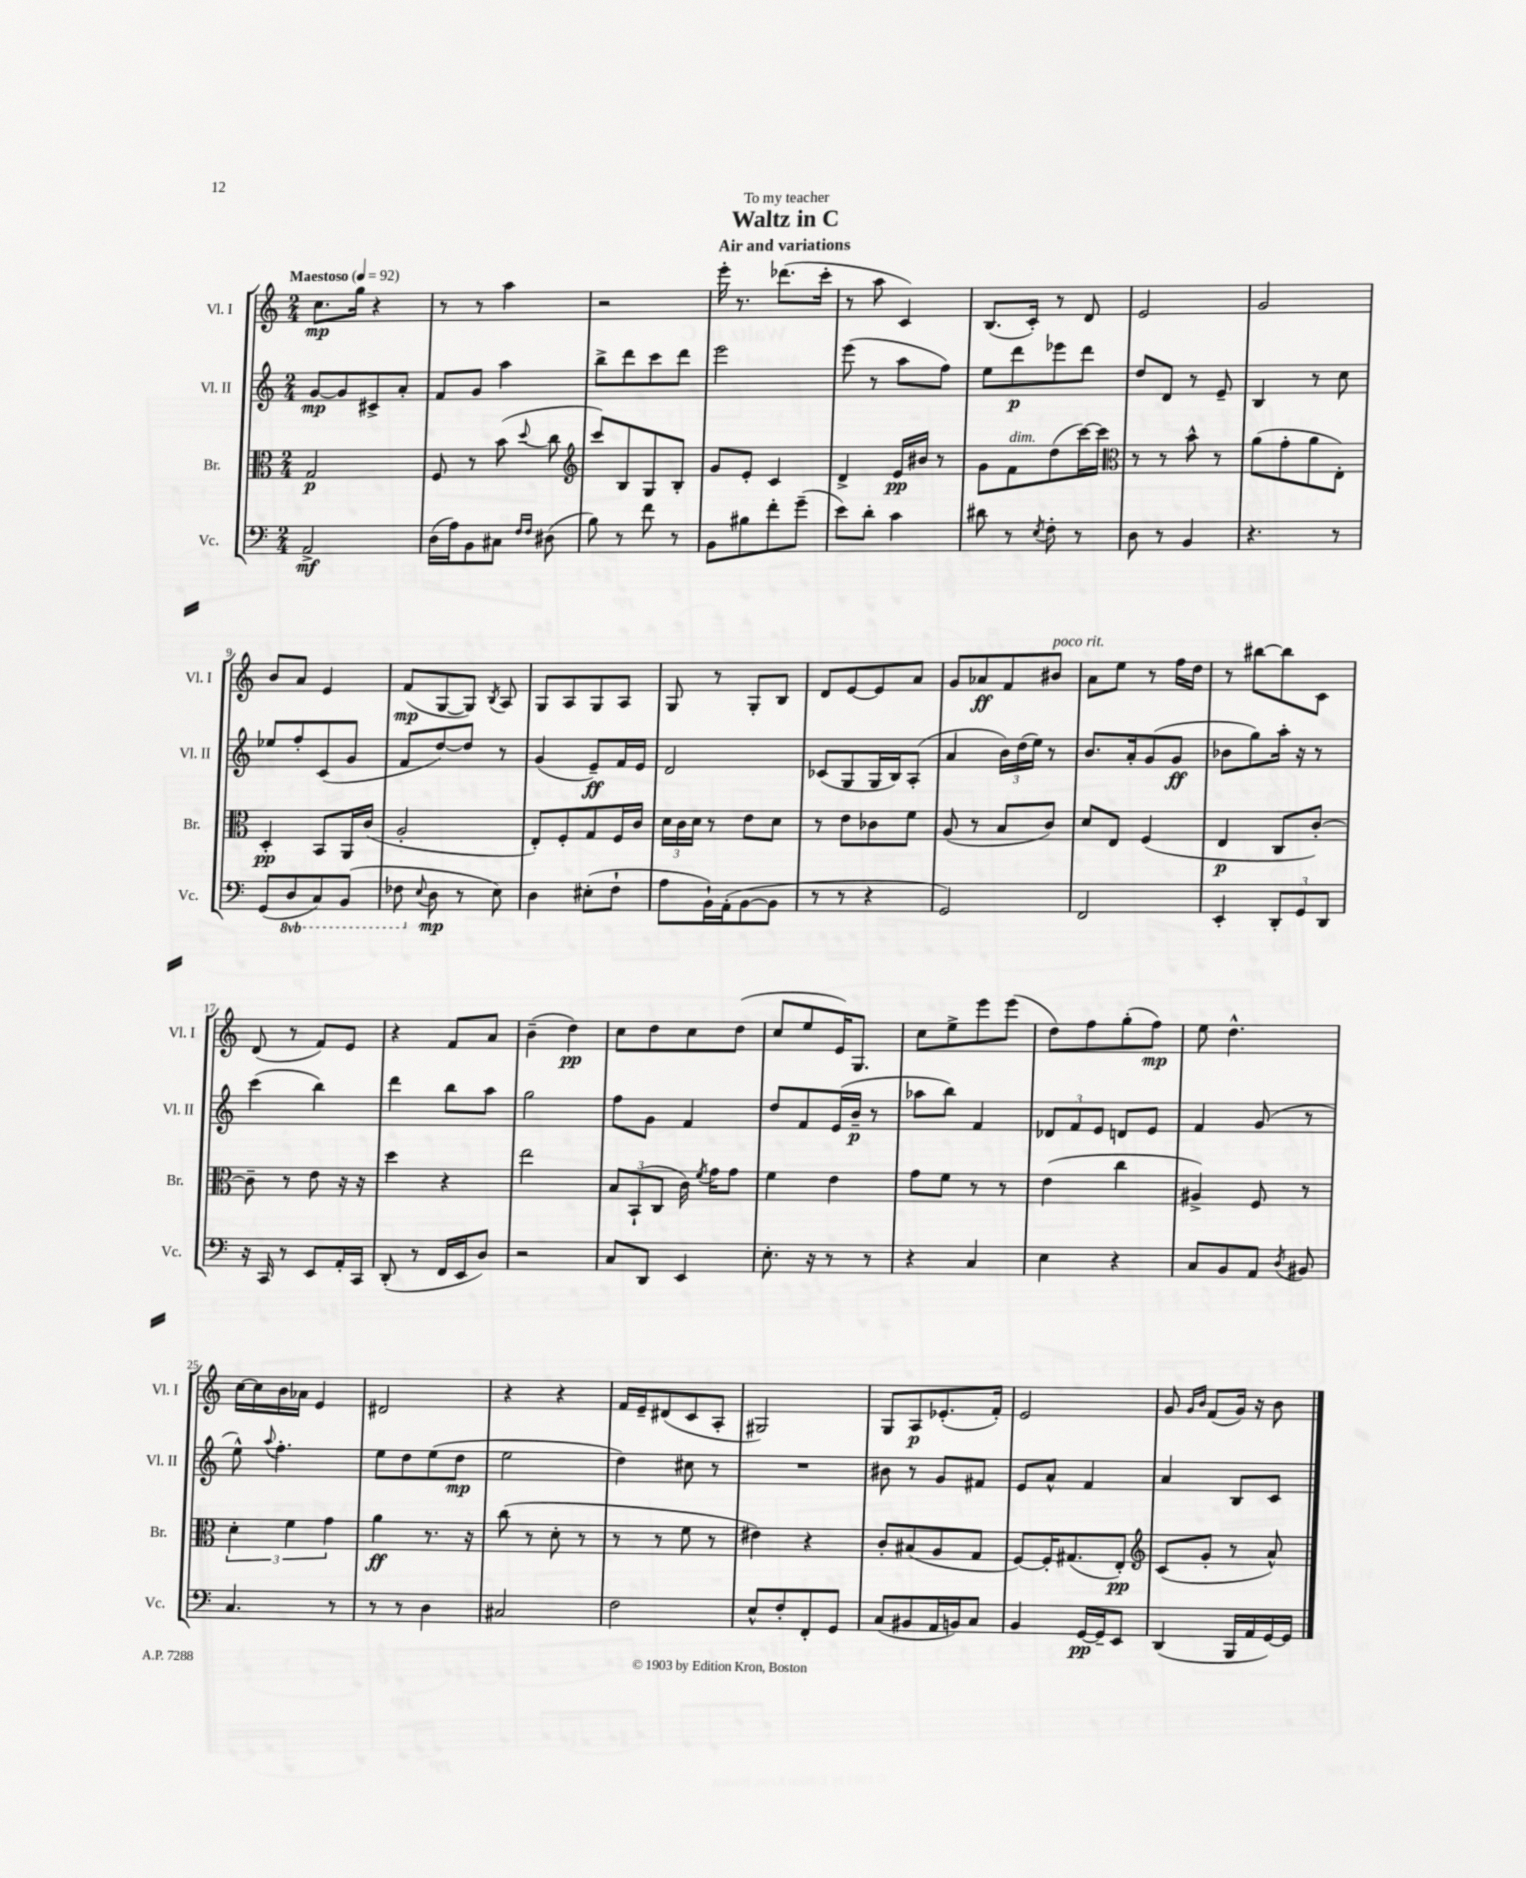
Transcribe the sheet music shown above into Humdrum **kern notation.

**kern	**kern	**kern	**kern
*staff4	*staff3	*staff2	*staff1
*clefF4	*clefC3	*clefG2	*clefG2
*k[]	*k[]	*k[]	*k[]
*M2/4	*M2/4	*M2/4	*M2/4
*MM92	*MM92	*MM92	*MM92
2AA^/	2G/	[8g/L	8.cc\L
.	.	8g/]	.
.	.	.	16gg\Jk
.	.	8c#^/	4r
.	.	8a'/J	.
=	=	=	=
(16D\LL	8F/	8f/L	8r
16A\J)	.	.	.
8BB\	8r	8g/J	8r
8C#\J	(8b\	4aa\	4aa\
16qqF/LL	.	.	.
16qqF/JJ	8qqdd/	.	.
(8D#\	8cc\	.	.
=	=	=	=
*	*clefG2	*	*
8B\)	8ccc/L)	8bb^\L	2r
8r	8B/	8ddd\	.
8f\	8G/	8ccc\	.
8r	8B'/J	8ddd\J	.
=	=	=	=
8BB\L	8g/L	2eee\	16eee'\
.	.	.	8.r
8B#\	8e'/J	.	.
8f'\	4c/	.	(8.ddd-\L
(8g~\J	.	.	.
.	.	.	16ccc'\Jk
=	=	=	=
8e\L)	4d^/	(8eee\	8r
8d'\J	.	8r	8aa\
4c\	16e/LL	8aa\L	4c/)
.	16b#/JJ	.	.
.	8r	8ff\J)	.
=	=	=	=
8d#\	8g\L	8ee\L	(8.B/L
8r	8f\	8ddd\	.
.	.	.	16c'/Jk)
8qE/	.	.	.
8F'\	(8dd\	8eee-\	8r
8r	[16ccc\L)	8ddd\J	8d/
.	16ccc\]JJ	.	.
=	=	=	=
*	*clefC3	*	*
8D\	8r	8dd/L	2e/
8r	8r	8d/J	.
4BB/	8b^^\	8r	.
.	8r	8e~/	.
=	=	=	=
4.r	(8a\L	4B/	2g/
.	8g'\	.	.
.	8a\	8r	.
8r	8E'\J)	8cc\	.
=	=	=	=
(8GG/L	4D'/	8ee-/L	8b/L
8DD/	.	8ff'/	8a/J
8CC/)	8BB/L	(8c/	4e/
(8BBB/J	16AA/L	8g/J	.
.	(16c/JJ	.	.
=	=	=	=
8FF-\	2A'/	8f/L	(8f/L
8qqE/	.	.	.
8D\	.	[8dd/)	[8G/
8r	.	8dd/]J	8G/]J)
.	.	.	8qB/
8E\)	.	8r	8A/
=	=	=	=
4D\	8E'/L)	(4g/	8G/L
.	8F'/	.	8A/
(8E#'\L	8G/	8e~/L)	8G/
8F`\J	16F/L	16f/L	8A/J
.	16c/JJ	16e/JJ	.
=	=	=	=
8A\L	24d\LL	2d/	8G/
.	24c\	.	.
.	24d\JJ	.	.
16BB`\L)	8r	.	8r
(16AA'\J	.	.	.
[8BB\	8e\L	.	8G'/L
8BB\]J	8d\J	.	8B/J
=	=	=	=
8r	8r	(8c-/L	8d/L
8r	8e\L	8G/	[8e/
4r	8c-\	16G/L	8e/]
.	.	16B/J)	.
.	8f\J	(8A'/J	8a/J
=	=	=	=
2GG/)	(8A/	4a/	8g/L
.	8r	.	8a-/
.	8B/L	24b\LL)	8f/
.	.	(24dd\	.
.	.	24ee\JJ)	.
.	8c/J)	8r	8b#/J
=	=	=	=
2FF/	8d/L	8.b/L	8a\L
.	8E/J	.	8ee\J
.	.	16a'/k	.
.	(4F/	(8g/	8r
.	.	8g/J	16ff\LL
.	.	.	16dd\JJ
=	=	=	=
4EE'/	4E/	8b-\L	8r
.	.	8gg\)	[8bb#\L
12DD'/L	8C/L	16aa'\Jk	8bb#\]
.	.	16r	.
12GG/	.	.	.
.	[8c'/J)	8r	8c\J
12DD/J	.	.	.
=	=	=	=
16r	8c~\]	(4ccc\	(8d/
16CC/	.	.	.
8r	8r	.	8r
8EE/L	8e\	4bb\)	8f/L)
16AA'/L	16r	.	8e/J
16CC/JJ	16r	.	.
=	=	=	=
(8DD'/	4dd\	4ddd\	4r
8r	.	.	.
16FF/LL	4r	8bb\L	8f/L
16EE/J	.	.	.
8D/J)	.	8aa\J	8a/J
=	=	=	=
2r	2ee\	2gg\	(4b~\
.	.	.	4dd\)
=	=	=	=
8C/L	12B/L	8ff\L	8cc\L
.	(12BB`/	.	.
8DD/J	.	8g\J	8dd\
.	12C/J	.	.
4EE/	16c\)	4f/	8cc\
.	8qf/	.	.
.	16g\LK	.	.
.	8g\J	.	(8dd\J
=	=	=	=
8.E'\	4f\	8dd/L	8cc/L
.	.	8f/	8ee/
16r	.	.	.
8r	4e\	(16e/L	16e/K)
.	.	16b~/JJ	8.G/J
8r	.	8r	.
=	=	=	=
4r	8g\L	8aa-\L	8cc\L
.	8f\J	8bb\J)	8ee^\
4C/	8r	4f/	8eee\
.	8r	.	(8eee\J
=	=	=	=
4E\	(4e\	12d-/L	8dd\L)
.	.	12f/	.
.	.	.	8ff\
.	.	12e/J	.
4r	4cc\	8d/L	(8gg'\
.	.	8e/J	8ff\J)
=	=	=	=
8C/L	4A#^/)	4f/	8ee\
8BB/	.	.	4.dd^^\
8AA/J	8F/	(8g/	.
8qD/	.	.	.
8BB#/	8r	8r	.
=	=	=	=
4.C/	6d'\	8ee^^\)	[16cc\LL
.	.	.	16cc\]
.	.	8qqaa/	.
.	.	4.ff'\	16b\
.	6f\	.	.
.	.	.	16a-\JJ
.	.	.	4e/
.	6g\	.	.
8r	.	.	.
=	=	=	=
8r	4a\	8ee\L	2d#/
8r	.	8dd\	.
4D\	8.r	(8ee\	.
.	.	8dd\J	.
.	16r	.	.
=	=	=	=
2C#/	(8cc\	2ee\	4r
.	8r	.	.
.	8d'\	.	4r
.	8r	.	.
=	=	=	=
2F\	8r	4dd\)	16f/LL
.	.	.	16e~/J
.	8r	.	(8d#/
.	8f\	8cc#\	8c/
.	8r	8r	8A'/J
=	=	=	=
8E^^/L	4e#\)	2r	2G#/)
8F'/	.	.	.
8FF'/	4r	.	.
8GG/J	.	.	.
=	=	=	=
(8C/L	8c'/L	8b#\	8G/L
8BB#/	(8B#/	8r	8A/
16AA/L	8A/	8g/L	(8.e-'/
16BB/J)	.	.	.
8C/J	8G/J	8f#/J	.
.	.	.	16f'/Jk)
=	=	=	=
4BB/	[8F/L)	8e/L	2e/
.	16F'/]K	8a^^/J	.
.	(8.G#/	.	.
[16GG/LL	.	4f/	.
16GG~/]J	.	.	.
8EE/J	8E'/J)	.	.
=	=	=	=
*	*clefG2	*	*
(4DD/	(8c/L	4a/	8g/
.	.	.	16qqg/LL
.	.	.	16qqb/JJ
.	8g'/J	.	(8f/L
16BBB/LL	8r	8B/L	16g/Jk)
16AA/	.	.	16r
[16GG/)	8a^^/)	8c/J	8b\
16GG/]JJ	.	.	.
==	==	==	==
*-	*-	*-	*-
